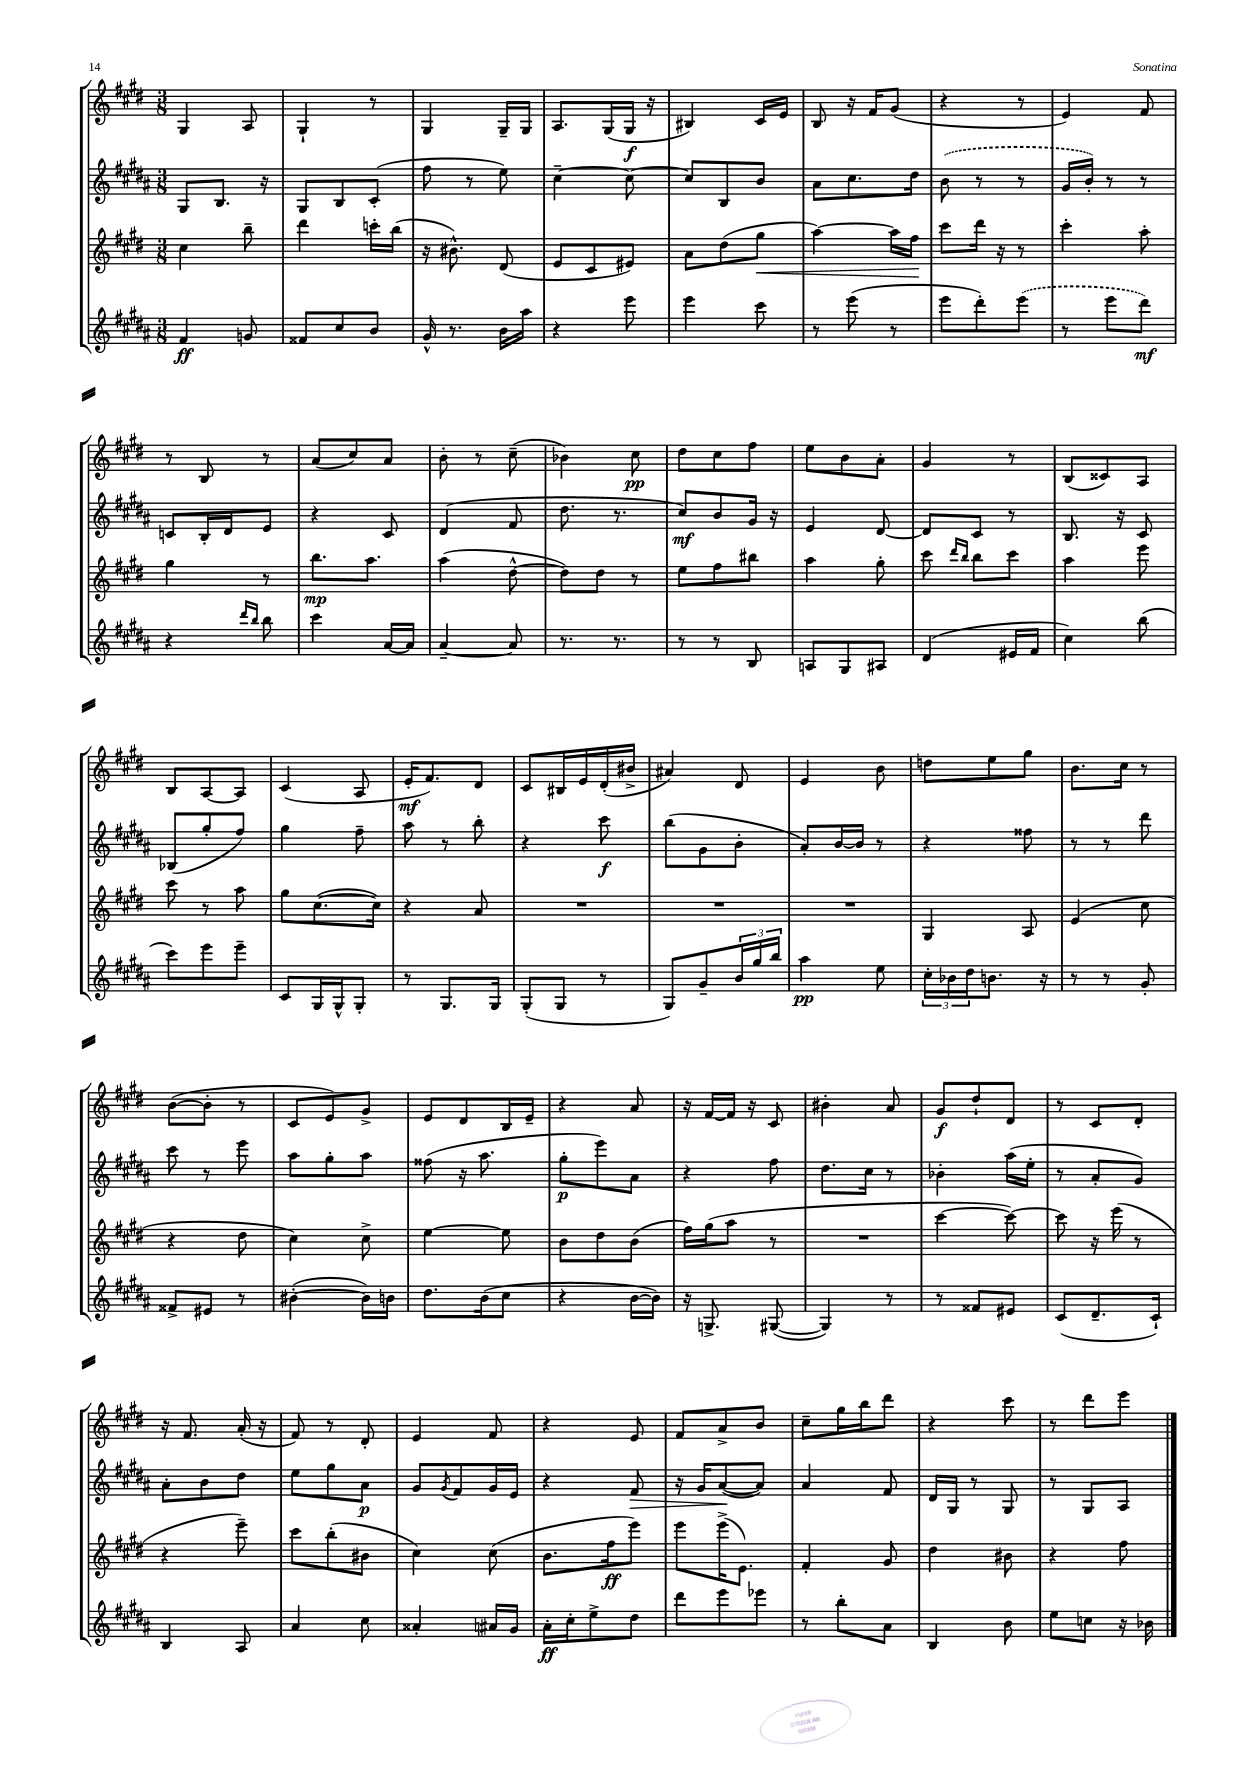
<<
\new StaffGroup <<
\new Staff = "s0" {
    \clef treble \key e \major \numericTimeSignature \time 3/8
    gis4 a8 |
    gis4-! r8 |
    gis4 gis16-- gis16 |
    a8. gis16( gis16\f r16 |
    bis4) cis'16 e'16 |
    b8 r16 fis'16 gis'8( |
    r4 r8 |
    e'4) fis'8 |
    r8 b8 r8 |
    a'8( cis''8) a'8 |
    b'8-. r8 cis''8--( |
    bes'4) cis''8\pp |
    dis''8 cis''8 fis''8 |
    e''8 b'8 a'8-. |
    gis'4 r8 |
    b8( cisis'8) a8 |
    b8 a8~ a8 |
    cis'4( a8 |
    e'16-.\mf fis'8.) dis'8 |
    cis'8 bis16 e'16 dis'16-.( bis'16-> |
    ais'4) dis'8 |
    e'4 b'8 |
    d''8 e''8 gis''8 |
    b'8. cis''16 r8 |
    b'8~( b'8-. r8 |
    cis'8 e'8) gis'8-> |
    e'8 dis'8 b16 e'16-- |
    r4 a'8 |
    r16 fis'16~ fis'16 r16 cis'8 |
    bis'4-. a'8 |
    gis'8\f dis''8-! dis'8 |
    r8 cis'8 dis'8-. |
    r16 fis'8. a'16-.( r16 |
    fis'8) r8 dis'8-. |
    e'4 fis'8 |
    r4 e'8 |
    fis'8 a'8-> b'8 |
    cis''8-- gis''16 b''16 dis'''8 |
    r4 cis'''8 |
    r8 dis'''8 e'''8 \bar "|." |
}
\new Staff = "s1" {
    \clef treble \key b \major \numericTimeSignature \time 3/8
    gis8 b8. r16 |
    gis8 b8 cis'8-.( |
    fis''8 r8 e''8) |
    cis''4~-- cis''8~ |
    cis''8 b8 b'8 |
    ais'8 cis''8. dis''16 |
    \once \slurDashed b'8( r8 r8 |
    gis'16 b'16-.) r8 r8 |
    c'8 b16-. dis'16 e'8 |
    r4 cis'8 |
    dis'4( fis'8 |
    dis''8. r8. |
    cis''8\mf) b'8 gis'16 r16 |
    e'4 dis'8~ |
    dis'8 cis'8 r8 |
    b8. r16 cis'8 |
    bes8( gis''8-. fis''8) |
    gis''4 fis''8-- |
    ais''8 r8 b''8-. |
    r4 cis'''8\f |
    b''8( gis'8 b'8-. |
    ais'8-.) b'16~ b'16 r8 |
    r4 fisis''8 |
    r8 r8 dis'''8 |
    cis'''8 r8 e'''8 |
    ais''8 gis''8-. ais''8 |
    fisis''8( r16 ais''8. |
    gis''8-.\p e'''8) ais'8 |
    r4 fis''8 |
    dis''8. cis''16 r8 |
    bes'4-. ais''16( e''16-. |
    r8 ais'8-. gis'8) |
    ais'8-. b'8 dis''8 |
    e''8 gis''8 ais'8\p |
    gis'8 \acciaccatura { gis'8 } fis'8 gis'16 e'16 |
    r4 fis'8\> |
    r16 gis'16 ais'8~\!( ais'8) |
    ais'4 fis'8 |
    dis'16 gis16 r8 gis8 |
    r8 gis8 ais8 \bar "|." |
}
\new Staff = "s2" {
    \clef treble \key e \major \numericTimeSignature \time 3/8
    cis''4 b''8-- |
    dis'''4 c'''16-. b''16( |
    r16 bis'8.-^) dis'8( |
    e'8 cis'8 eis'8) |
    a'8 dis''8( gis''8\< |
    a''4~) a''16 fis''16\! |
    cis'''8 dis'''16 r16 r8 |
    cis'''4-. a''8-. |
    gis''4 r8 |
    b''8.\mp a''8. |
    a''4( dis''8~-^ |
    dis''8) dis''8 r8 |
    e''8 fis''8 bis''8 |
    a''4 gis''8-. |
    cis'''8 \grace { dis'''16 b''16 } b''8 cis'''8 |
    a''4 e'''8 |
    cis'''8 r8 a''8 |
    gis''8 cis''8.~( cis''16) |
    r4 a'8 |
    R4. |
    R4. |
    R4. |
    gis4 a8 |
    e'4( cis''8 |
    r4 dis''8 |
    cis''4) cis''8-> |
    e''4~ e''8 |
    b'8 dis''8 b'8( |
    fis''16) gis''16( a''8 r8 |
    R4. |
    cis'''4~ cis'''8~) |
    cis'''8 r16 e'''16( r8 |
    r4 e'''8--) |
    cis'''8 b''8-.( bis'8 |
    cis''4) cis''8( |
    b'8. fis''16\ff e'''8) |
    e'''8 e'''16->( e'8.) |
    fis'4-. gis'8 |
    dis''4 bis'8 |
    r4 fis''8 \bar "|." |
}
\new Staff = "s3" {
    \clef treble \key b \major \numericTimeSignature \time 3/8
    fis'4\ff g'8 |
    fisis'8 cis''8 b'8 |
    gis'16-^ r8. b'16 ais''16 |
    r4 e'''8 |
    e'''4 cis'''8 |
    r8 e'''8( r8 |
    e'''8 dis'''8-.) \once \slurDashed e'''8( |
    r8 e'''8 dis'''8\mf) |
    r4 \grace { dis'''16 b''16 } b''8 |
    cis'''4 ais'16~ ais'16 |
    ais'4~-- ais'8 |
    r8. r8. |
    r8 r8 b8 |
    a8 gis8 ais8 |
    dis'4( eis'16 fis'16 |
    cis''4) b''8( |
    cis'''8) e'''8 e'''8-- |
    cis'8 gis16 gis16-^ gis8-. |
    r8 gis8. gis16 |
    gis8-.( gis8 r8 |
    gis8) gis'8-- \tuplet 3/2 { b'16 gis''16 b''16 } |
    ais''4\pp e''8 |
    \tuplet 3/2 { cis''16-. bes'16 dis''16 } b'8. r16 |
    r8 r8 gis'8-. |
    fisis'8-> eis'8 r8 |
    bis'4~-.( bis'16) b'16 |
    dis''8. b'16( cis''8 |
    r4 b'16~ b'16) |
    r16 g8.-> gis8~( |
    gis4) r8 |
    r8 fisis'8 eis'8 |
    cis'8( dis'8.-- cis'16-!) |
    b4 ais8 |
    ais'4 cis''8 |
    aisis'4-. ais'16 gis'16 |
    ais'16-.\ff cis''16-. e''8-> dis''8 |
    dis'''8 e'''8 ees'''8 |
    r8 b''8-. ais'8 |
    b4 b'8 |
    e''8 c''8 r16 bes'16 \bar "|." |
}
>>
>>
\layout { \context { \Score \remove "Bar_number_engraver" } }
